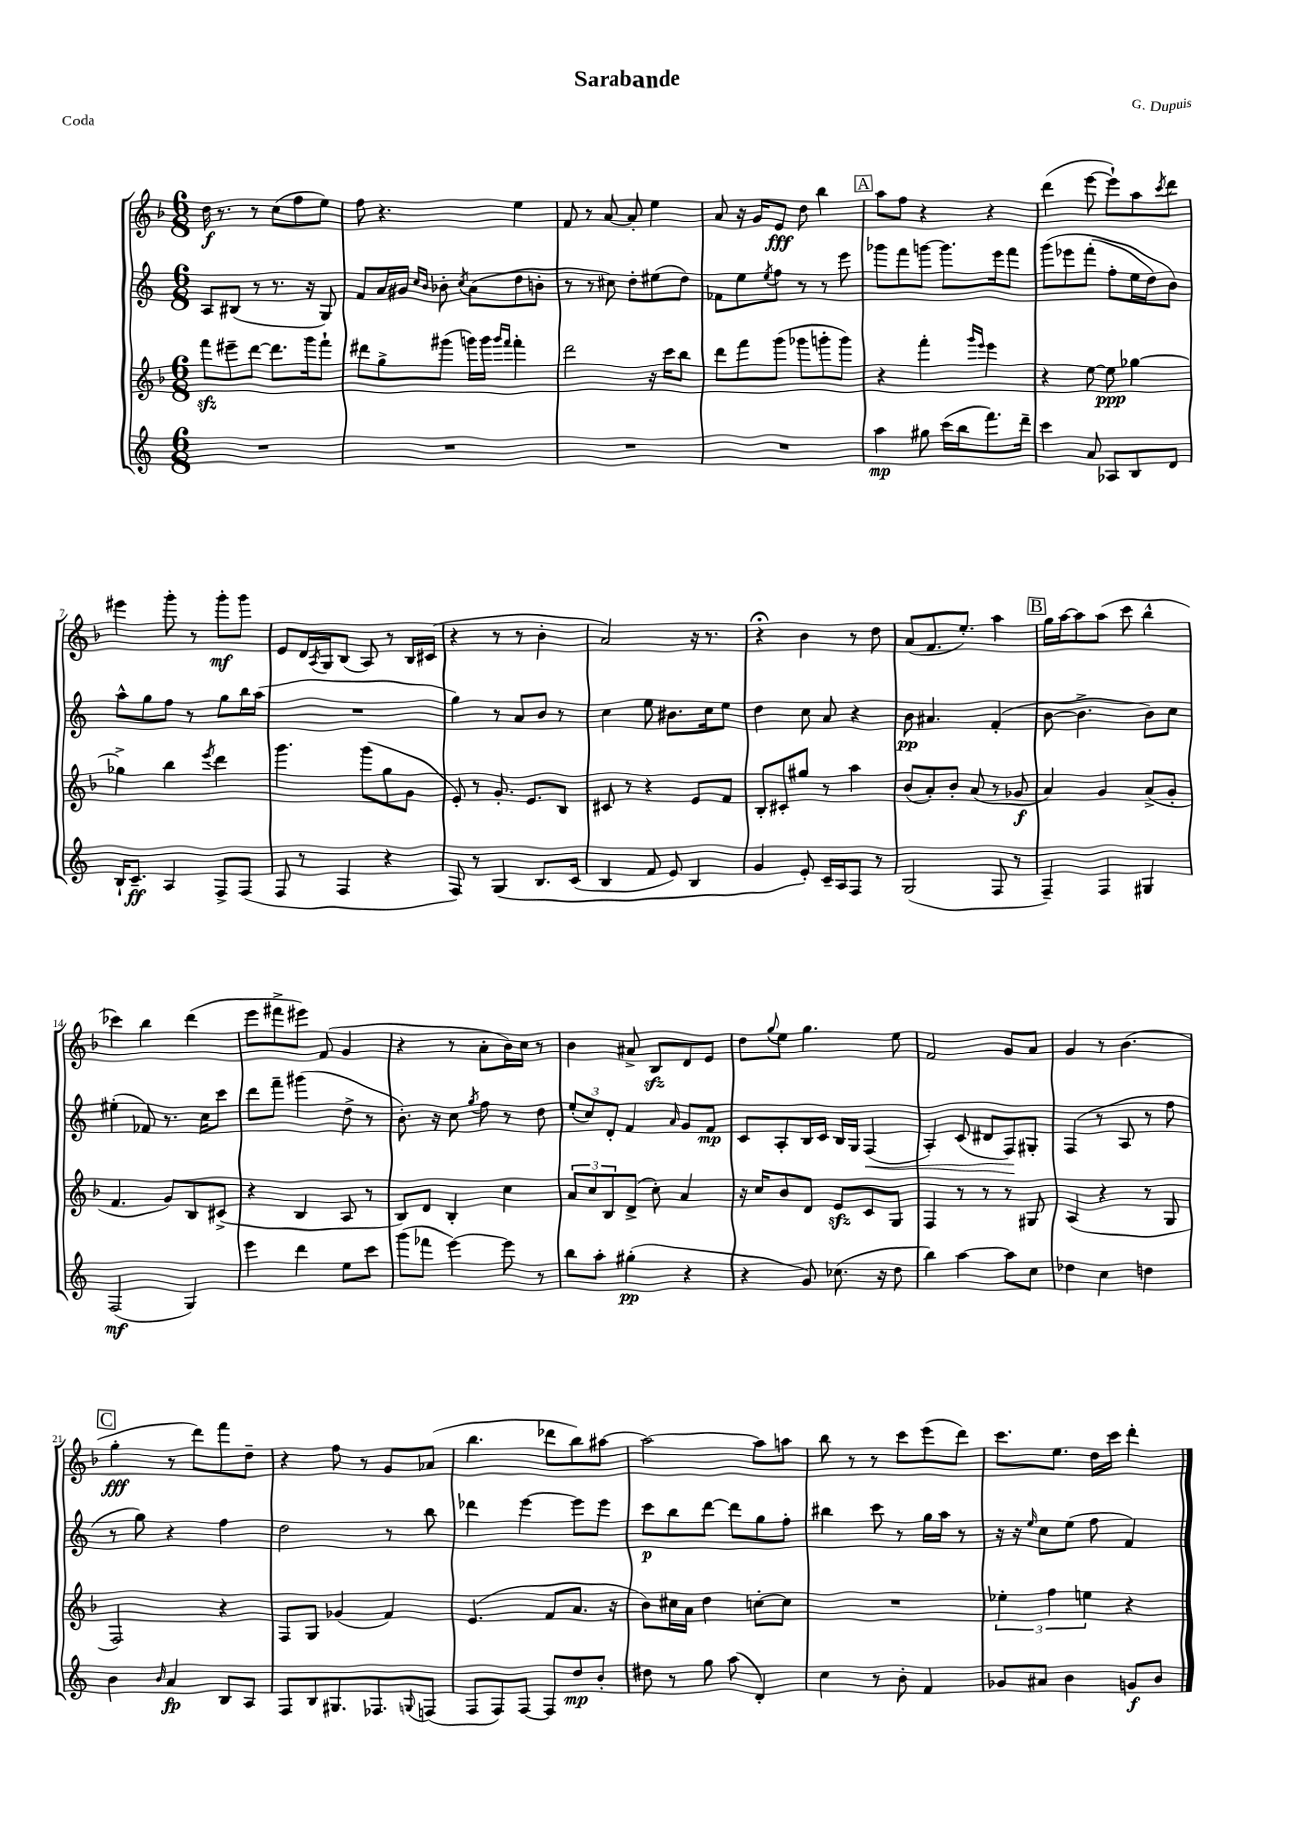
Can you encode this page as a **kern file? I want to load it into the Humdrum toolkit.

**kern	**kern	**kern	**kern
*staff4	*staff3	*staff2	*staff1
*clefG2	*clefG2	*clefG2	*clefG2
*k[]	*k[b-]	*k[]	*k[b-]
*M6/8	*M6/8	*M6/8	*M6/8
2.r	8fff\L	8A/L	16dd\
.	.	.	8.r
.	8eee#~\	(8B#/J	.
.	[8ddd\J	8r	8r
.	8.ddd\]L	8.r	(8cc\L
.	.	.	8ff\
.	16ggg\k	16r	.
.	8fff`\J	8G/)	8ee\J)
=	=	=	=
2.r	8ddd#\L	8f/L	8ff\
.	8gg^\	16a/L	4.r
.	.	16g#/JJ	.
.	.	16qqcc/LL	.
.	.	16qqb/JJ	.
.	(8ggg#\J	8b-'\	.
.	.	8qcc/	.
.	16ggg\LL)	(8a\L	.
.	16ggg\JJ	.	.
.	16qqggg/LL	.	.
.	16qqfff/JJ	.	.
.	4fff'\	8dd\	4ee\
.	.	8b'\J	.
=	=	=	=
2.r	2ddd\	8r	8f/
.	.	8r	8r
.	.	8cc#\)	[8a/
.	.	8dd'\L	8a'/]
.	16r	(8ee#\	4ee\
.	16ccc\LK	.	.
.	8bb-\J	8dd\J)	.
=	=	=	=
2.r	8ddd\L	8f-\L	8a/
.	8fff\	8ee\	16r
.	.	.	16g/LK
.	.	8qee/	.
.	(8ggg\J	8ff\J	8e/J
.	8ggg-\L	8r	8dd\
.	8ggg'\	8r	4bb-\
.	8ggg\J)	8eee\	.
=	=	=	=
4aa\	4r	8ggg-\L	8aa\L
.	.	8fff\	8ff\J
8gg#\	4fff'\	[8ggg\J	4r
(16ccc\LL	.	8.ggg\]L	.
16bb\J	.	.	.
.	16qqggg/LL	.	.
.	16qqeee/JJ	.	.
8.fff\)	4eee\	.	4r
.	.	16eee\k	.
.	.	8fff\J	.
16ddd~\Jk	.	.	.
=	=	=	=
4ccc\	4r	&(8ggg\L	(4ddd\
.	.	8eee-\	.
8a/	[8ee\	(8fff'\J	[8eee\
8A-/L	8ee\]	8ff'\L	8eee`\]L)
8B/	[4gg-\	16ee\L	8aa\
.	.	16dd\J)	.
.	.	.	8qccc/
8d/J	.	8b\J&)	8ddd\J
=	=	=	=
16B`/LK	4gg-^\]	8aa^^\L	4eee#\
8.c~/J	.	.	.
.	.	8gg\	.
4A/	4bb-\	8ff\J	8ggg'\
.	.	8r	8r
.	8qeee/	.	.
8F^/L	4ddd\	8gg\L	8ggg'\L
(8F/J	.	16bb\L	8ggg\J
.	.	(16aa\JJ	.
=	=	=	=
8F/	4.ggg\	2.r	8e/L
8r	.	.	16d/L
.	.	.	8qA/
.	.	.	16G/J
4F/	.	.	(8B-/J
.	(8ggg\L	.	8A/)
4r	8gg\	.	8r
.	8g\J	.	16B-/LL
.	.	.	(16c#/JJ
=	=	=	=
8F/)	8e'/)	4gg\)	4r
8r	8r	.	.
&(4G/	8.g'/	8r	8r
.	.	8a/L	8r
.	8.e/L	.	.
8.B/L	.	8b/J	4b-'\
.	8B-/J	8r	.
(16c/Jk	.	.	.
=	=	=	=
4B/	8c#/	4cc\	2a/)
.	8r	.	.
8f/	4r	8ee\	.
8e/)	.	8.b#\L	.
4B/	8e/L	.	16r
.	.	16cc\k	8.r
.	8f/J	8ee\J	.
=	=	=	=
4g/	8B-'/L	4dd\	4r;
.	8c#'/	.	.
8e'/&)	8gg#/J	8cc\	4b-\
16c~/LL	8r	8a/	.
16A/J	.	.	.
8F/J	4aa\	4r	8r
8r	.	.	8dd\
=	=	=	=
(2G/	(8b-/L	8b\	(8a/L
.	8a'/)	4.a#/	8.f/
.	8b-'/J	.	.
.	.	.	8.ee'/J)
.	(8a/	.	.
8F/	8r	(4f'/	4aa\
8r	8g-/	.	.
=	=	=	=
4F~/)	4a/)	[8b\	16gg\LL
.	.	.	[16aa\J
.	.	4.b^\]	8aa\]
4F/	4g/	.	(8aa\J
.	.	.	8ccc\
4G#/	(8a^/L	8b\L)	4bb-^^\
.	8g'/J	8cc\J	.
=	=	=	=
(2F/	4.f/	(4ee#'\	4ccc-\)
.	.	8f-/)	4bb-\
.	8g/L)	8.r	.
4G/)	8B-/	.	(4ddd\
.	.	16cc\LK	.
.	(8c#^/J	8ccc\J	.
=	=	=	=
4eee\	4r	8ddd\L	8eee\L
.	.	8fff~\J	8fff#^\
4ddd\	4B-/	(4ggg#\	8eee#\J)
.	.	.	(8f/
8ee\L	8A/	8dd^\	4g/
8ccc\J	8r	8r	.
=	=	=	=
(8ggg\L	8B-/L)	8.b'\)	4r
8fff-\J	8d/J	.	.
.	.	16r	.
[4eee\)	4B-'/	8cc\	8r
.	.	8qgg/	.
.	.	8ff\	8a'\L
8eee\]	4cc\	8r	16b-\L)
.	.	.	16cc\JJ
8r	.	8dd\	8r
=	=	=	=
8bb\L	12a/L	(12ee'/L	4b-\
.	12cc/	12cc/)	.
8aa'\J	.	.	.
.	12B-/	12d'/J	.
(4gg#'\	(8d^/J	4f/	8a#^/
.	8cc'\)	.	8B-/L
.	.	16qqa/	.
4r	4a/	8g/L	8d/
.	.	8f/J	8e/J
=	=	=	=
4r	16r	8c/L	8dd\L
.	16cc/LK	.	.
.	.	.	8qqgg/
.	8b-/	8A'/	8ee\J
8g/)	8d/J	16B/L	4.gg\
.	.	16c/JJ	.
(8.cc-\	8e/L	16B/LL	.
.	.	16G/JJ	.
.	8c/	(4F/	.
16r	.	.	.
8dd\	8G/J	.	8ee\
=	=	=	=
4bb\)	4F/	4A'/)	2f/
[4aa\	8r	(8c/	.
.	8r	8d#/L	.
8aa\]L	8r	8F/)	8g/L
8cc\J	8G#/	8G#'/J	8a/J
=	=	=	=
4dd-\	(4A/	(4F/	4g/
4cc\	4r	8r	8r
.	.	8A/	(4.b-\
4dd\	8r	8r	.
.	8G/	8ff\	.
=	=	=	=
4b\	2F/)	8r	4gg'\
.	.	8gg\)	.
16qqb/	.	.	.
4a/	.	4r	8r
.	.	.	8ddd\L)
8B/L	4r	4ff\	8fff\
8A/J	.	.	8dd~\J
=	=	=	=
8F/L	8F/L	2dd\	4r
8B/	8G/J	.	.
8.G#/	(4g-/	.	8ff\
.	.	.	8r
8.F-/	.	.	.
.	4f/)	8r	8g/L
8qqG/	.	.	.
(8F/J	.	8bb\	(8a-/J
=	=	=	=
8F/L	(4.e/	4ddd-\	4.bb-\
8F/)	.	.	.
[8F/J	.	[4eee\	.
8F/]L	8f/L	.	8ddd-\L
8dd/	8.a/J	8eee\]L	8bb-\)
8b'/J	.	8eee\J	[8aa#\J
.	16r	.	.
=	=	=	=
8dd#\	8b-\L)	8ccc\L	2aa#\_
8r	16cc#\L	8bb\	.
.	16a\JJ	.	.
8gg\	4dd\	[8ddd\J	.
(8aa\	.	8ddd\]L	.
4d'/)	[8cc'\L	8gg\	8aa#\]L
.	8cc\]J	8ff'\J	8aa\J
=	=	=	=
4cc\	2.r	4bb#\	8bb-\
.	.	.	8r
8r	.	8ccc\	8r
8b'\	.	8r	8ccc\L
4f/	.	16gg\LL	(8eee\
.	.	16aa\JJ	.
.	.	8r	8ddd\J)
=	=	=	=
8g-/L	6ee-'\	16r	8.ccc\L
.	.	16r	.
.	.	16qqee/	.
8a#/J	.	8cc\L	.
.	6ff\	.	.
.	.	.	8.ee\J
4b\	.	(8ee\J	.
.	6ee\	.	.
.	.	8ff\	16dd\LL
.	.	.	16ccc\JJ
8g/L	4r	4f/)	4ddd'\
8b/J	.	.	.
==	==	==	==
*-	*-	*-	*-
